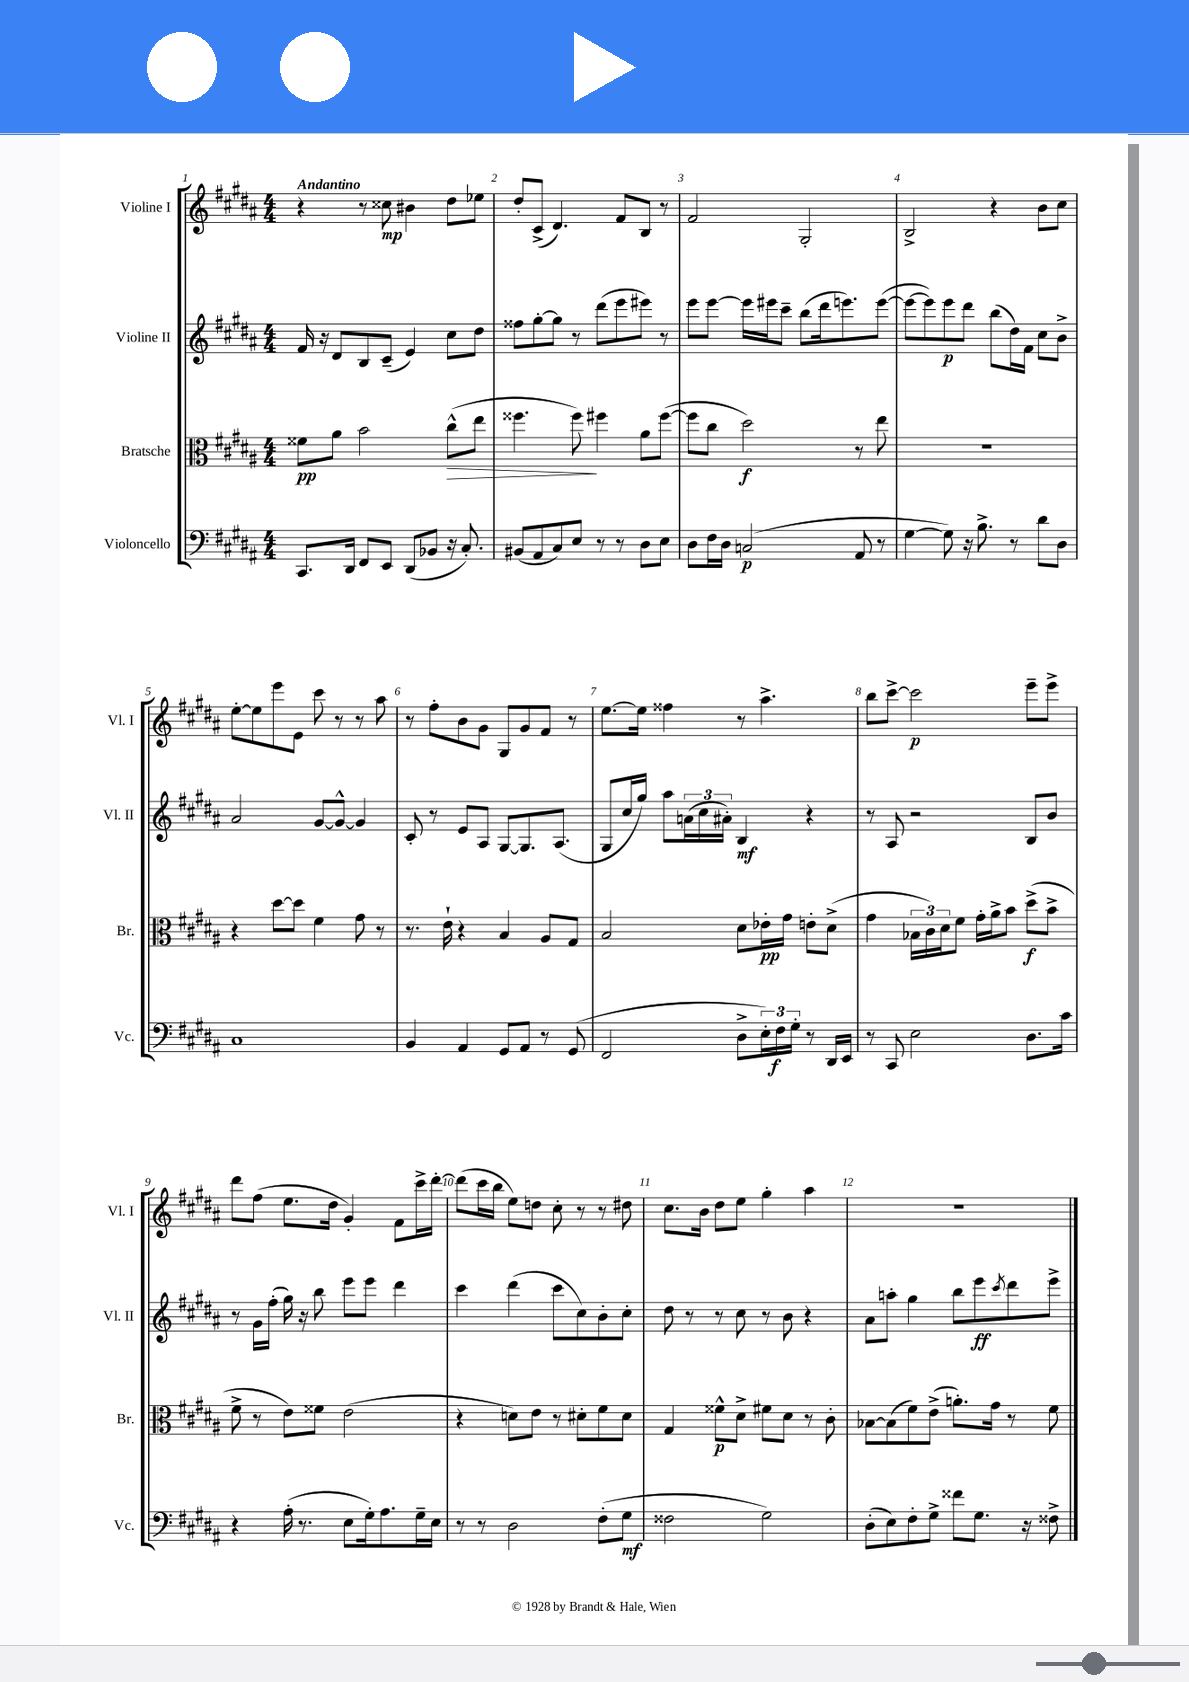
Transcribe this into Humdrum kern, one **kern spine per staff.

**kern	**kern	**kern	**kern
*staff4	*staff3	*staff2	*staff1
*clefF4	*clefC3	*clefG2	*clefG2
*k[f#c#g#d#a#]	*k[f#c#g#d#a#]	*k[f#c#g#d#a#]	*k[f#c#g#d#a#]
*M4/4	*M4/4	*M4/4	*M4/4
8.CC#	8f##	16f#	4r
.	.	16r	.
.	8a#	8d#	.
16DD#	.	.	.
8FF#	2b	8B	8r
8EE	.	(8c#~	8cc##
(8DD#	.	4e)	4b#
8BB-	.	.	.
16r	(8cc#^^	8cc#	8dd#
8.C#')	.	.	.
.	8ee	8dd#	8ee-
=	=	=	=
(8BB#	4.ff##	8ff##	8dd#'
8AA#	.	[8gg#'	(8c#^
8C#)	.	8gg#]	4.d#)
8E	8ff##)	8r	.
8r	4ff#	(8ddd#	.
8r	.	8eee	8f#
8D#	8a#	8eee#)	8B
8E	([8ff#	8r	8r
=	=	=	=
8D#	8ff#]	8eee	2f#
16F#	8cc#	[8eee	.
16D#	.	.	.
(2C	2dd#)	16eee]	.
.	.	16eee#	.
.	.	8ccc#~	.
.	.	(8bb	2G#'
.	.	16ddd#	.
.	.	8.eee)	.
8AA#	8r	.	.
8r	8ee	([8eee	.
=	=	=	=
[4G#	1r	8eee_	2B^
.	.	8eee])	.
8G#])	.	8eee	.
16r	.	8ddd#	.
8.B^	.	.	.
.	.	(8bb	4r
8r	.	16dd#)	.
.	.	16f#	.
8d#	.	8cc#	8b
8D#	.	8b^	8cc#
=	=	=	=
1C#	4r	2a#	[8ee'
.	.	.	8ee]
.	[8dd#	.	8eee
.	8dd#]	.	8e
.	4f#	[8g#	8ccc#
.	.	8g#^^_	8r
.	8g#	4g#]	8r
.	8r	.	8aa#
=	=	=	=
4BB	8.r	8c#'	8r
.	.	8r	8ff#'
.	16e`	.	.
4AA#	4r	8e	8b
.	.	8A#	8g#
8GG#	4B	[8G#	8G#
8AA#	.	8.G#]	8g#
8r	8A#	.	8f#
.	.	(8.A#	.
(8GG#	8G#	.	8r
=	=	=	=
2FF#	2B	8G#	[8.ee
.	.	16cc#	.
.	.	16gg#)	16ee]
.	.	8aa#	4ff##
.	.	(24a	.
.	.	24cc#	.
.	.	24a#')	.
8D#^	8d#	4B	8r
24E')	16e-'	.	4.aa#^
24F#	.	.	.
.	16g#	.	.
24G#'	.	.	.
8r	8e'	4r	.
16DD#	(8d#^	.	.
16EE	.	.	.
=	=	=	=
8r	4g#	8r	8bb
8CC#	.	8A#	[8ccc#^
2E	24B-	2r	2ccc#]
.	24c#)	.	.
.	24d#	.	.
.	8f#	.	.
.	16g#'	.	.
.	16a#^	.	.
.	8b	.	.
8.D#	(8dd#^	8B	8eee~
.	8b^	8b	8eee^
16c#	.	.	.
=	=	=	=
4r	8f#^	8r	8ddd#
.	8r	16g#	(8ff#
.	.	(16ff#'	.
(16A#'	8e)	16gg#)	8.ee
8.r	.	16r	.
.	8f##	8bb	.
.	.	.	16dd#
8E	(2e	8eee	4g#')
16G#')	.	8eee	.
8.A#	.	.	.
.	.	4ddd#	8f#
16G#~	.	.	16ccc#^
16E	.	.	[16ddd#'
=	=	=	=
8r	4r	4ccc#	(8ddd#]
8r	.	.	16ccc#
.	.	.	16bb
2D#	8d)	(4ddd#	8ee)
.	8e	.	8dd
.	8r	8ccc#	8cc#'
.	8d#'	8cc#)	8r
(8F#'	8f#	8b'	8r
8G#	8d#	8cc#'	8dd#
=	=	=	=
2F##	4G#	8dd#	8.cc#
.	.	8r	.
.	.	.	16b
.	8f##^^	8r	8dd#
.	8d#^	8cc#	8ee
2G#)	8f#	8r	4gg#'
.	8d#	8b	.
.	8r	4r	4aa#
.	8c#'	.	.
=	=	=	=
(8D#'	[8B-	8a#	1r
8E)	(8B-]	8aa'	.
8F#'	8f#)	4gg#	.
8G#^	(8e^	.	.
8f##	8.a')	8bb	.
8.G#	.	8eee	.
.	16g#	.	.
.	.	8qccc#	.
.	8r	8ddd#	.
16r	.	.	.
8F##^	8f#	8eee^	.
==	==	==	==
*-	*-	*-	*-
